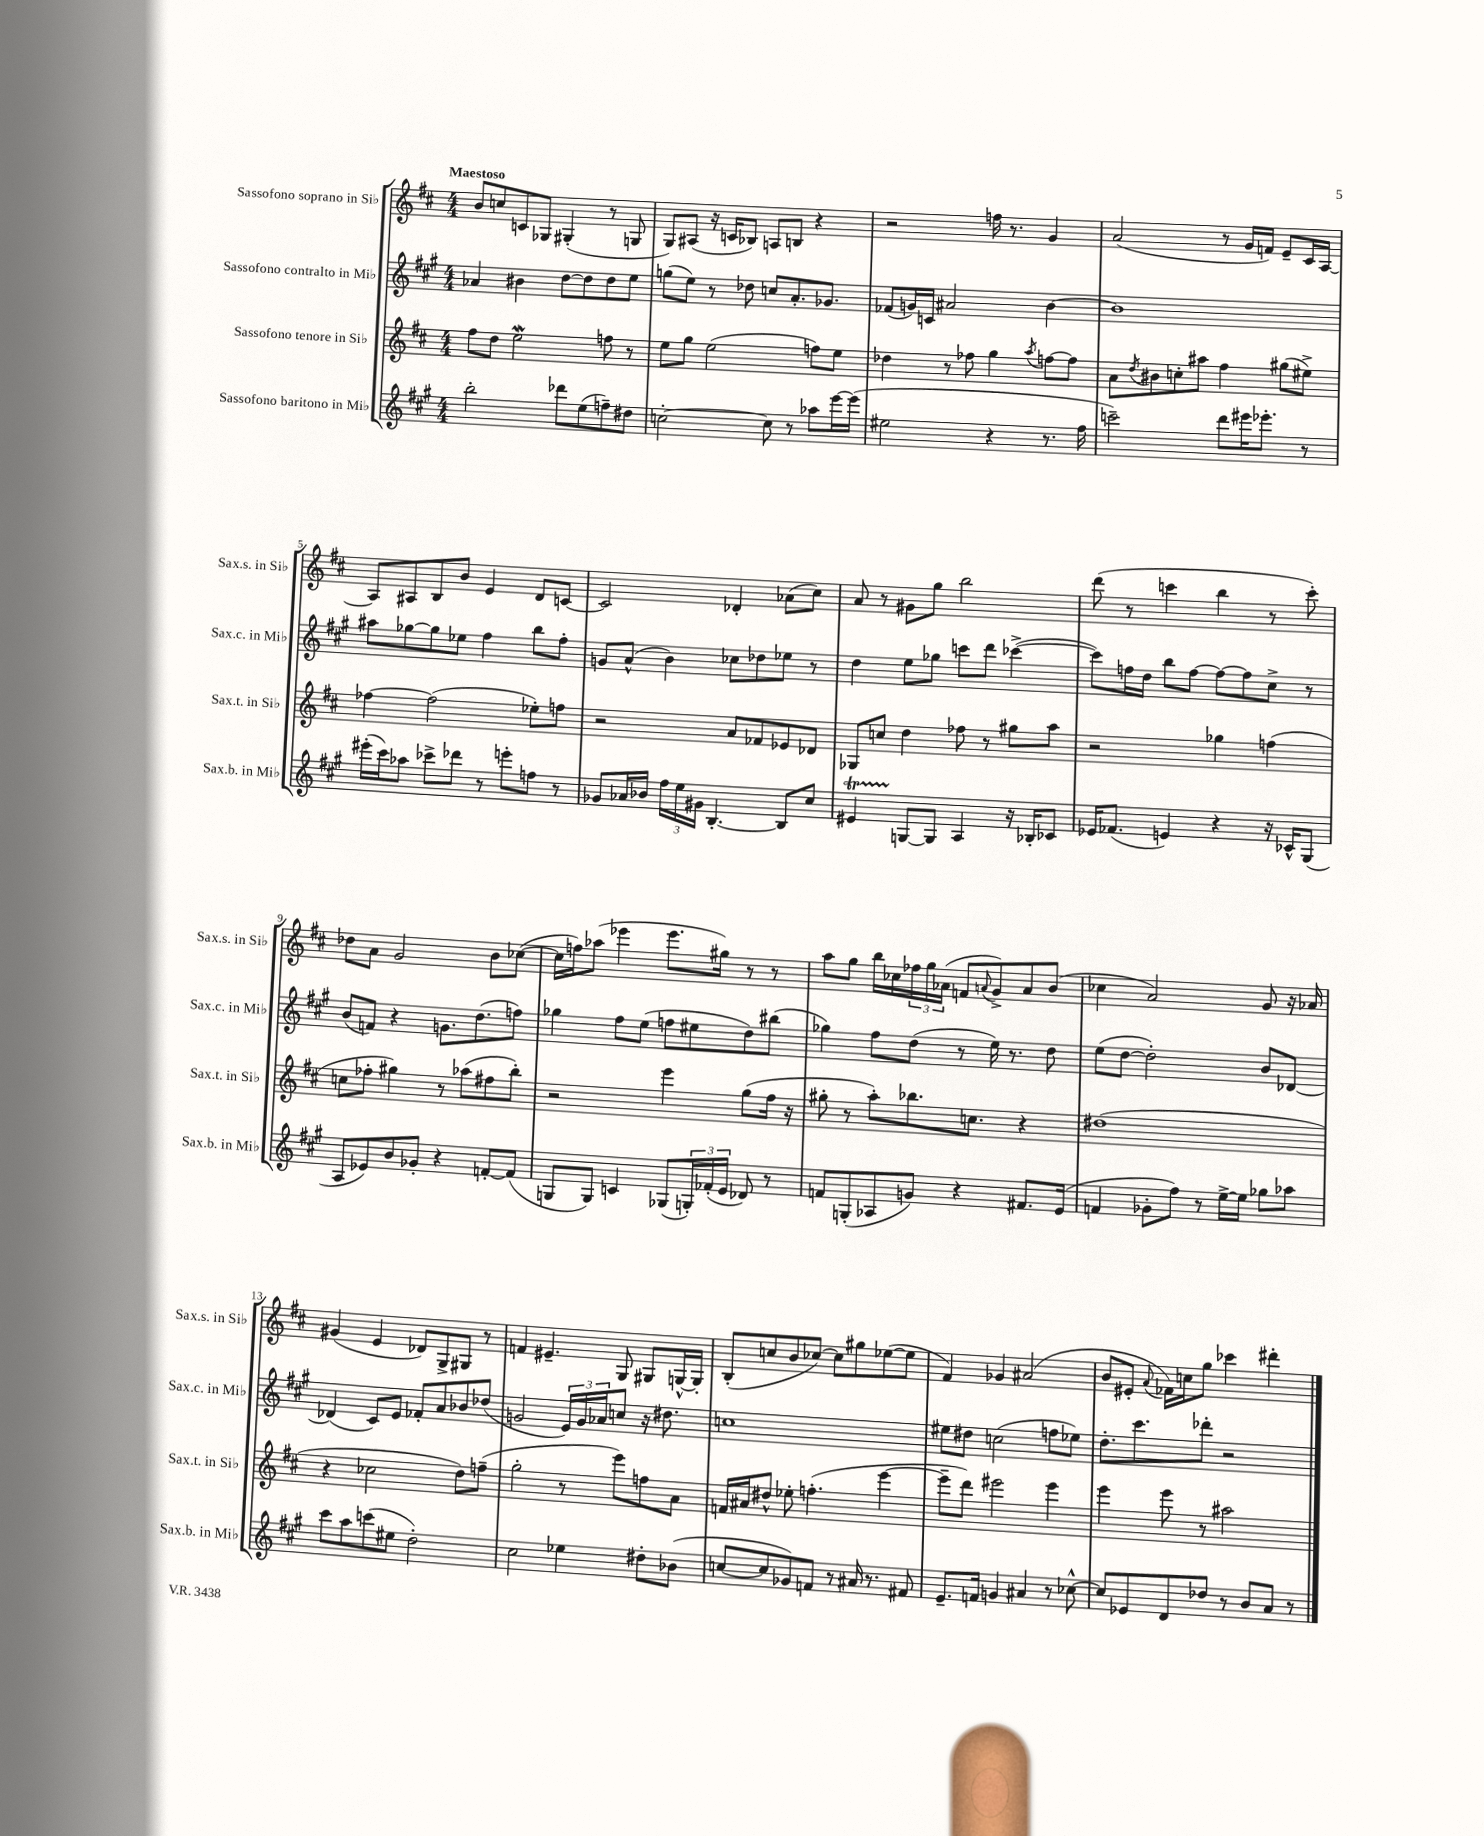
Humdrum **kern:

**kern	**kern	**kern	**kern
*part4	*part3	*part2	*part1
*staff4	*staff3	*staff2	*staff1
*I"Sassofono baritono in Mi♭	*I"Sassofono tenore in Si♭	*I"Sassofono contralto in Mi♭	*I"Sassofono soprano in Si♭
*I'Sax.b. in Mi♭	*I'Sax.t. in Si♭	*I'Sax.c. in Mi♭	*I'Sax.s. in Si♭
*clefG2	*clefG2	*clefG2	*clefG2
*k[f#c#g#]	*k[f#c#]	*k[f#c#g#]	*k[f#c#]
*M4/4	*M4/4	*M4/4	*M4/4
=1	=1	=1	=1
!	!	!	!LO:TX:a:B:t=Maestoso
2bb'\	8ff#\L	4a-X/	8b/L
.	8dd\J	.	8ccn/
.	2eeW\	4b#X\	8cn/
.	.	.	8G-X/J
8ddd-X\L	.	[8dd\L	(4G#X'/
(8ee\	.	8dd\]	.
8ffn~\)	8ffn\	8dd\	8r
8dd#X\J	8r	8ee\J	8Gn/
=2	=2	=2	=2
[2ccn'\	8ee\L	(8ggn\L	8G/L)
.	8gg\J	8ee\J)	(8A#X/J
.	(2ee\	8r	16r
.	.	.	16cn/KL
.	.	8dd-X\	8B-X/J)
8cc\]	.	8ccn/L	8An/L
8r	.	8.a'/	8Bn/J
8aa-X\L	8ffn\L)	.	4r
.	.	8.g-X/J	.
[16eee\L	8ee\J	.	.
(16eee\JJ]	.	.	.
=3	=3	=3	=3
2ee#X\	4dd-X\	(8f-X/L	2r
.	.	16gn/L)	.
.	.	16cn/JJ	.
.	8r	2a#X/	.
.	8ff-X\	.	.
4r	4gg\	.	16ffn\
.	.	.	8.r
.	8qaa/	.	.
8.r	[8ffn\L	[4b\	4g/
.	8ff\J]	.	.
16ff#\	.	.	.
=4	=4	=4	=4
2cccn~\)	8a\L	1b]	(2a/
.	8qdd/	.	.
.	8b#X\	.	.
.	8ccn'\	.	.
.	8aa#X\J	.	.
8ddd\L	4ff#\	.	8r
16eee#X\K	.	.	16g/LL
8.eee-X'\J	.	.	16fn/JJ)
.	(8gg#X\L	.	8e~/L
8r	8ee#X^\J)	.	16c#/L
.	.	.	[16A/JJ
!!LO:LB:g=z
=5	=5	=5	=5
(16eee#X'\LL	[4ff-X\	8aa#X\L	8A/L]
16ccc#\J)	.	.	.
8aa-X\J	.	[8gg-X\	8A#X/
8ccc-X^\L	(2ff-\]	8gg-\]	8B/
8ddd-X\J	.	8ee-X\J	8b/J
8r	.	4ff#\	4e/
8eeen'\L	.	.	.
8ffn\J	8ee-X'\L)	8bb\L	8d/L
8r	8ffn\J	8ff#'\J	[8cn/J
=6	=6	=6	=6
8g-X/L	2r	8gn/L	2c/]
16a-X/L	.	(8a^^/J	.
16b-X/JJ	.	.	.
24ff#\LL	.	4b\)	.
24ee\	.	.	.
24g#X\JJ	.	.	.
[4.B'/	.	.	.
.	8a/L	8cc-X\L	4d-X'/
.	8f-X/	8dd-X\	.
8B/L]	8e-X/	8ee-X\J	(8a-X\L
8cc#/J	8d-X/J	8r	8cc#\J)
=7	=7	=7	=7
4e#Xt/	8G-X/L	4dd\	8a/
.	8ccn/J	.	8r
[8Gn/L	4dd\	8ee\L	8g#X\L
8G/J]	.	8gg-X\J	8gg\J
4A/	8ff-X\	8cccn\L	2bb\
.	8r	8ddd\J	.
16r	8gg#X\L	([4ccc-X^\	.
16B-X'/KL	.	.	.
8c-X/J	8aa\J	.	.
=8	=8	=8	=8
16e-X/KL	2r	8ccc-\L])	(8ddd\
(8.f-X/J	.	.	.
.	.	16ffn\L	8r
.	.	16dd\JJ	.
4en/)	.	8bb\L	4cccn\
.	.	[8ff\J	.
4r	4gg-X\	8ff\L_	4bb\
.	.	8ff\]	.
16r	(4ffn\	8cc#^\J	8r
16c-X^^/KL	.	.	.
(8G#/J	.	8r	8ccc'\)
!!LO:LB:g=z
=9	=9	=9	=9
8A/L	8ccn\L	(8b/L	8dd-X\L
8e-X/)	8ff-X'\J	8fn/J)	8a\J
8b/	4gg#X\)	4r	2g/
8g-X'/J	.	.	.
4r	8r	8.gn\L	.
.	(8aa-X\L	.	.
.	.	(8.dd\	.
[8fn'/L	8ff#X\	.	8b\L
(8f/J]	8bb'\J)	8ffn\J)	([8cc-X\J
=10	=10	=10	=10
8Gn/L	2r	4gg-X\	16cc-\LL]
.	.	.	16ffn\J)
8G/J)	.	.	(8aa-X\J
4cn/	.	8ff#\L	4eee-X\
.	.	(8ee\J	.
(8G-X/L	4eee\	8ffn\L	8.eee-\L
24Gn'/L)	.	8ee#X\	.
(24f-X'/	.	.	.
.	.	.	16gg#X\Jk)
24e/JJ	.	.	.
8d-X/)	(8gg\L	8dd\)	8r
8r	16ff#\Jk	(8bb#X\J	8r
.	16r	.	.
=11	=11	=11	=11
8fn/L	8gg#X'\	4gg-X\)	8aa\L
(8Gn'/	8r	.	8gg\J
8A-X/	8aa'\L)	8ff#\L	16bb\LL
.	.	.	16cc-X\
8gn/J)	8.bb-X\	(8dd\J	24ff-X\
.	.	.	24gg\
.	.	.	(24a-X\JJ
4r	.	8r	8fn/L
.	8.ccn\J	.	.
.	.	.	8qqan/
.	.	16ee\)	8g^/)
.	.	8.r	.
8.f#X/L	4r	.	8a/
.	.	8dd\	(8b/J
(16e/Jk	.	.	.
=12	=12	=12	=12
4fn/	(1dd#X	(8ee\L	4cc-X\
.	.	[8dd\J	.
8g-X'\L	.	2dd'\])	2a/)
8ff#\J)	.	.	.
8r	.	.	.
[16ee^\LL	.	.	.
16ee\JJ]	.	.	.
8gg-X\L	.	8b/L	8g/
8aa-X\J	.	[8d-X/J	16r
.	.	.	16a-X/
!!LO:LB:g=z
=13	=13	=13	=13
8ccc#\L	4r	(4d-X/]	(4g#X/
8aa\	.	.	.
(8cccn\	2cc-X\	8c#/L)	4e/
8ee#X\J	.	8e/J	.
2dd'\)	.	8f-X'/L	8d-X/L)
.	.	8a/	8G^/
.	8dd\L)	8b-X/	8G#X/J
.	(8ffn~\J	(8dd-X/J	8r
=14	=14	=14	=14
2cc#\	2gg'\	2gn/	4fn/
.	.	.	4.e#X~/
4ee-X\	8r	24e/LL)	.
.	.	24g/	.
.	.	24a-X/J	.
.	8eee\L)	8ccn/J	8G/
8dd#X'\L	8ffn\	16r	8G#X/L
.	.	8.dd#X\	.
(8b-X\J	8a\J	.	[16Gn^^/L
.	.	.	16G'/JJ]
=15	=15	=15	=15
[8ccn/L	16fn/LL	1ccn	(8B'/L
.	16a#X/J	.	.
8cc/]	8dd#X^^/J	.	8ccn/
8g-X/)	8ee-X'\	.	8b/
8fn/J	(4.ffn'\	.	[8cc-X/J)
8r	.	.	8cc-\L]
16a#X/	.	.	8gg#X\
8.r	.	.	.
.	[4eee\	.	([8ee-X\
8f#X/	.	.	8ee-\J]
=16	=16	=16	=16
8.e~/L	8eee~\L]	8ee#X\L	4f#/)
.	8ddd\J)	8dd#X\J	.
16fn/Jk	.	.	.
4gn/	2eee#X\	(2ccn\	4g-X/
4a#X/	.	.	(2a#X/
8r	4eee#\	8ffn\L	.
[8cc-X^^\	.	8ee-X\J)	.
=17	=17	=17	=17
8cc-/L]	4eee\	8.dd'\L	8b/L
8e-X/	.	.	8e#X'/J
.	.	8.ccc#\	.
.	.	.	8qqa/
8d/	8eee\	.	16f-X\LL)
.	.	.	16ccn\J
8dd-X/J	8r	8ddd-X'\J	8gg\J
8r	2aa#X\	2r	4ccc-X\
8b/L	.	.	.
8a/J	.	.	4ddd#X'\
8r	.	.	.
==	==	==	==
*-	*-	*-	*-
